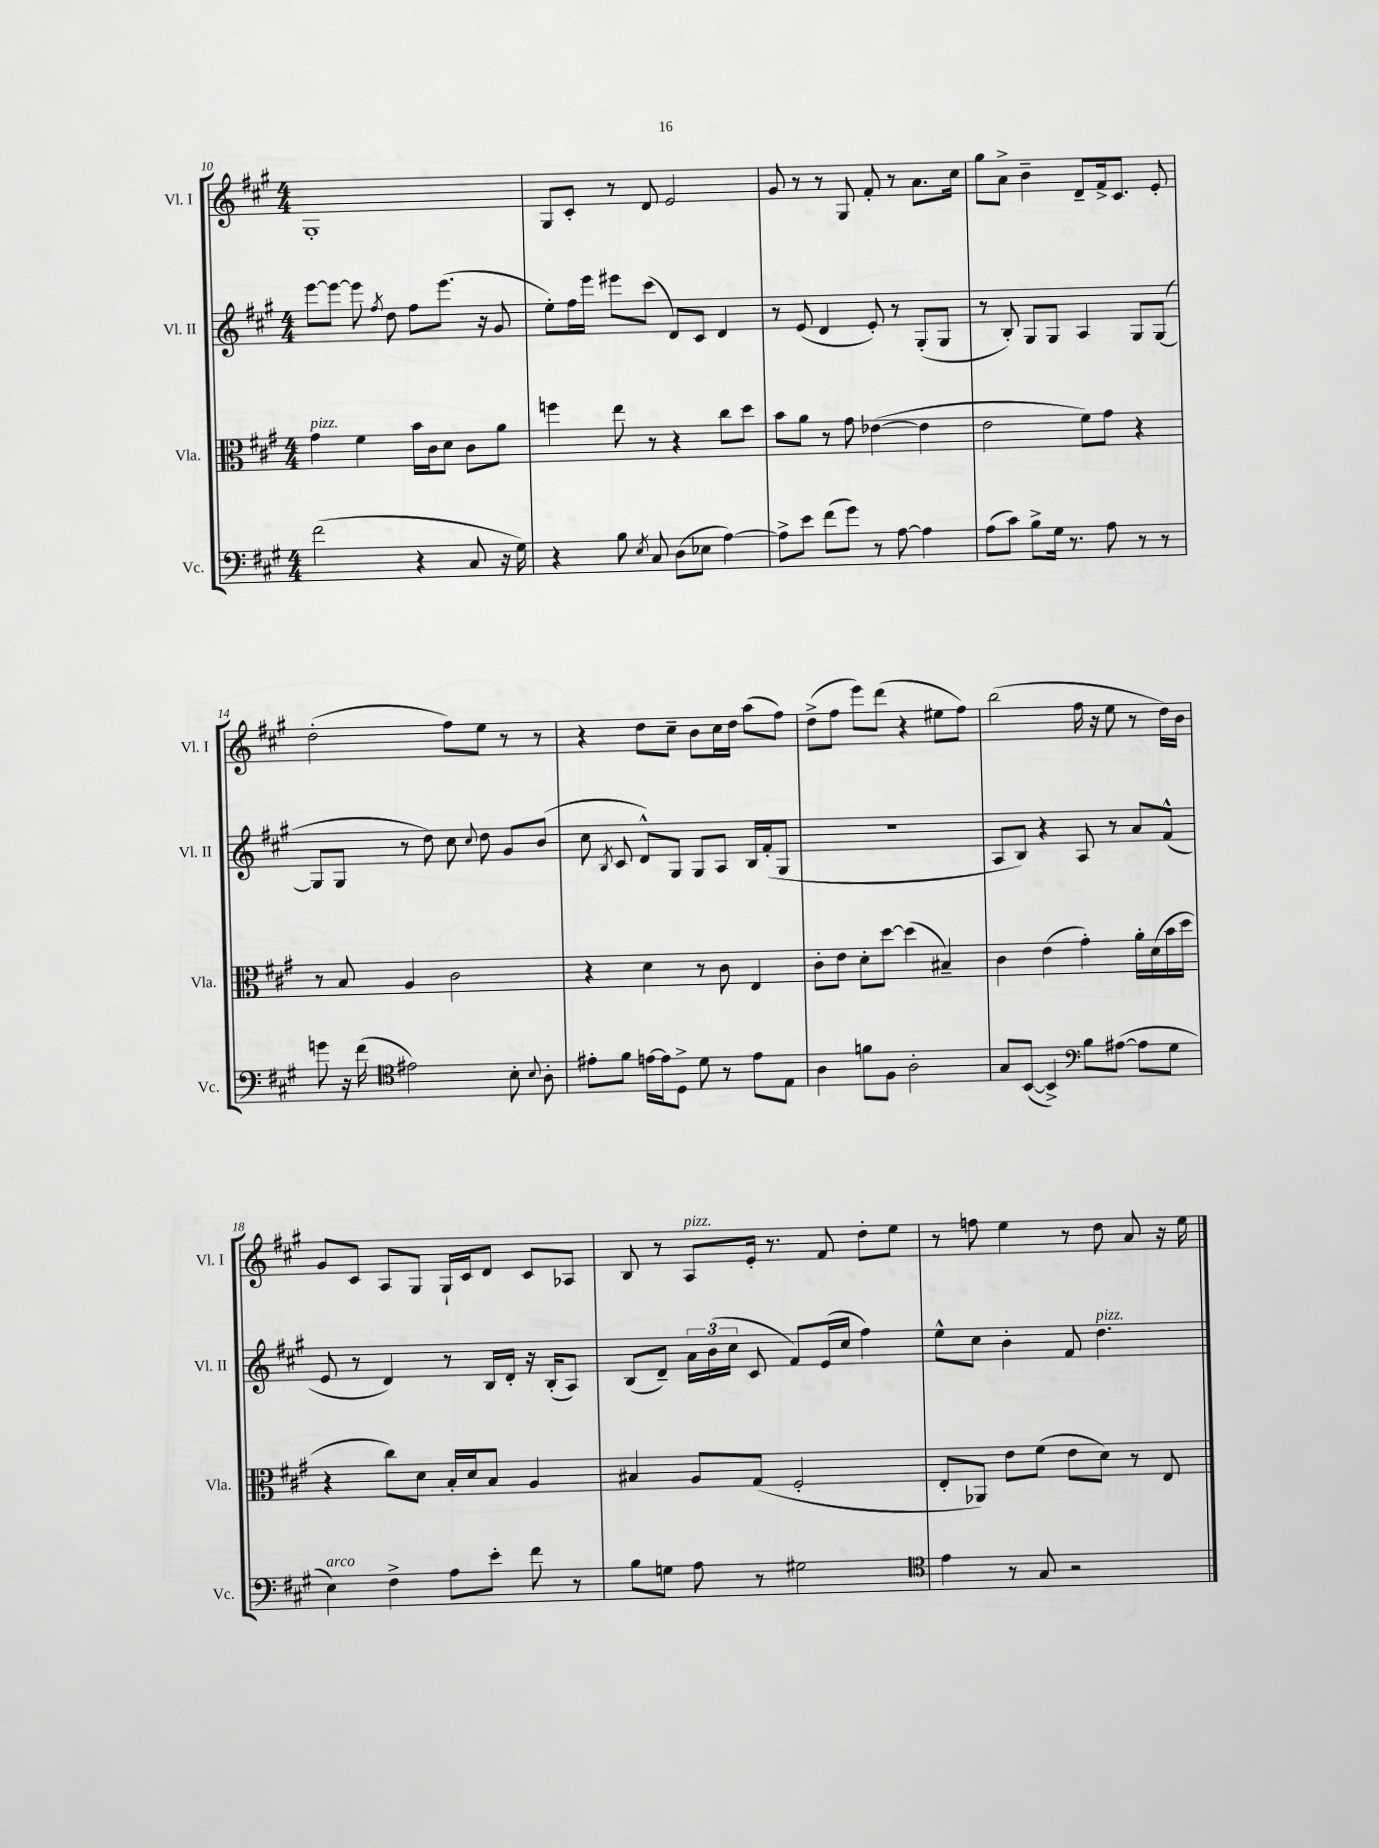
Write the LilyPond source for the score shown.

<<
\new StaffGroup <<
\new Staff = "s0" \with { instrumentName = "Vl. I" shortInstrumentName = "Vl. I" } {
    \clef treble \key a \major \numericTimeSignature \time 4/4
    \autoBeamOff gis1-. |
    gis8[ cis'8]-. r8 d'8 e'2 |
    gis'8 r8 r8 gis8 fis'8-. r8 a'8.[ cis''16] |
    gis''8[ a'8]-> b'4-- d'8[-- fis'16-> cis'8.] e'8-. |
    d''2-.( fis''8[) e''8] r8 r8 |
    r4 d''8[ cis''8]-- b'8[ cis''16 d''16] a''8[( fis''8]) |
    d''8[->( fis''8] e'''8[) d'''8]( r4 eis''8[ fis''8]) |
    b''2( fis''16 r16 e''8 r8 d''16[) b'16] |
    gis'8[ cis'8] a8[ gis8] gis16[-! cis'16 d'8] cis'8[ aes8] |
    b8 r8 a8[^\markup { \italic "pizz." } e'16]-. r8. fis'8 d''8[-. e''8] |
    r8 f''8 e''4 r8 d''8 a'8 r16 e''16 \bar "|." |
}
\new Staff = "s1" \with { instrumentName = "Vl. II" shortInstrumentName = "Vl. II" } {
    \clef treble \key a \major \numericTimeSignature \time 4/4
    \autoBeamOff e'''8[~ e'''8]~ e'''8 \acciaccatura { fis''8 } d''8 fis''8[ e'''8.]( r16 gis'8 |
    e''8[-.) fis''16 e'''16] eis'''8[ cis'''8]( d'8[) cis'8] d'4 |
    r8 e'8( d'4 e'8-.) r8 gis8[-.( gis8] |
    r8 b8-.) gis8[ gis8] a4 gis8[ gis8]~( |
    gis8[ gis8] r8 d''8) cis''8 \appoggiatura { cis''8 } d''8 gis'8[ b'8]( |
    cis''8 \acciaccatura { b8 } cis'8 d'8[-^) gis8] gis8[ a8] b16[ fis'16-.( gis8] |
    r1 |
    a8[ b8]) r4 a8 r8 a'8[ fis'8]-^( |
    e'8 r8 d'4) r8 b16[ d'16]-. r16 b16[-.( a8]) |
    b8[( d'8]--) \tuplet 3/2 { a'16[ b'16( cis''16] } cis'8 fis'8[) e'16( cis''16] fis''4) |
    e''8[-^ cis''8] b'4-. fis'8 d''4.^\markup { \italic "pizz." } \bar "|." |
}
\new Staff = "s2" \with { instrumentName = "Vla." shortInstrumentName = "Vla." } {
    \clef alto \key a \major \numericTimeSignature \time 4/4
    \autoBeamOff gis'4^\markup { \italic "pizz." } fis'4 b'16[ cis'16 d'8] cis'8[ a'8] |
    f''4 e''8 r8 r4 cis''8[ d''8] |
    b'8[ a'8] r8 gis'8 ees'4~( ees'4 |
    e'2 fis'8[) gis'8] r4 |
    r8 b8 a4 cis'2 |
    r4 d'4 r8 cis'8 e4 |
    cis'8[-. e'8] d'8[-. d''8]~ d''4( bis4--) |
    cis'4 e'4( gis'4-.) a'16[-. d'16( b'16 d''16] |
    r4 cis''8[) d'8] b16[-. d'16 b8] a4 |
    bis4 a8[ gis8]( fis2-. |
    e8[-. aes,8]) e'8[ fis'8]( e'8[ d'8]) r8 e8 \bar "|." |
}
\new Staff = "s3" \with { instrumentName = "Vc." shortInstrumentName = "Vc." } {
    \clef bass \key a \major \numericTimeSignature \time 4/4
    \autoBeamOff fis'2( r4 cis8 r16 gis16) |
    r4 b8 \acciaccatura { e8 } cis8 d8[( ees8] a4~) |
    a8[-> e'8] fis'8[( gis'8]) r8 a8~ a4 |
    a8[( cis'8]) b8[-> gis16] r8. a8 r8 r8 |
    g'8 r16 fis'16( \clef tenor eis'2) b8-. \appoggiatura { b8 } a8-. |
    eis'8[-. fis'8] e'16[~ e'16 d8]-> d'8 r8 e'8[ e8] |
    a4 f'8[ fis8] a2-. |
    gis8[ b,8]~( b,4->) \clef bass b8[ ais8]~( ais8[ gis8] |
    e4^\markup { \italic "arco" }) fis4-> a8[ e'8]-. fis'8 r8 |
    b8[ g8] a8 r8 gis2 |
    \clef tenor e'4 r8 gis8 r2 \bar "|." |
}
>>
>>
\layout { \context { \Score currentBarNumber = #10 } }
